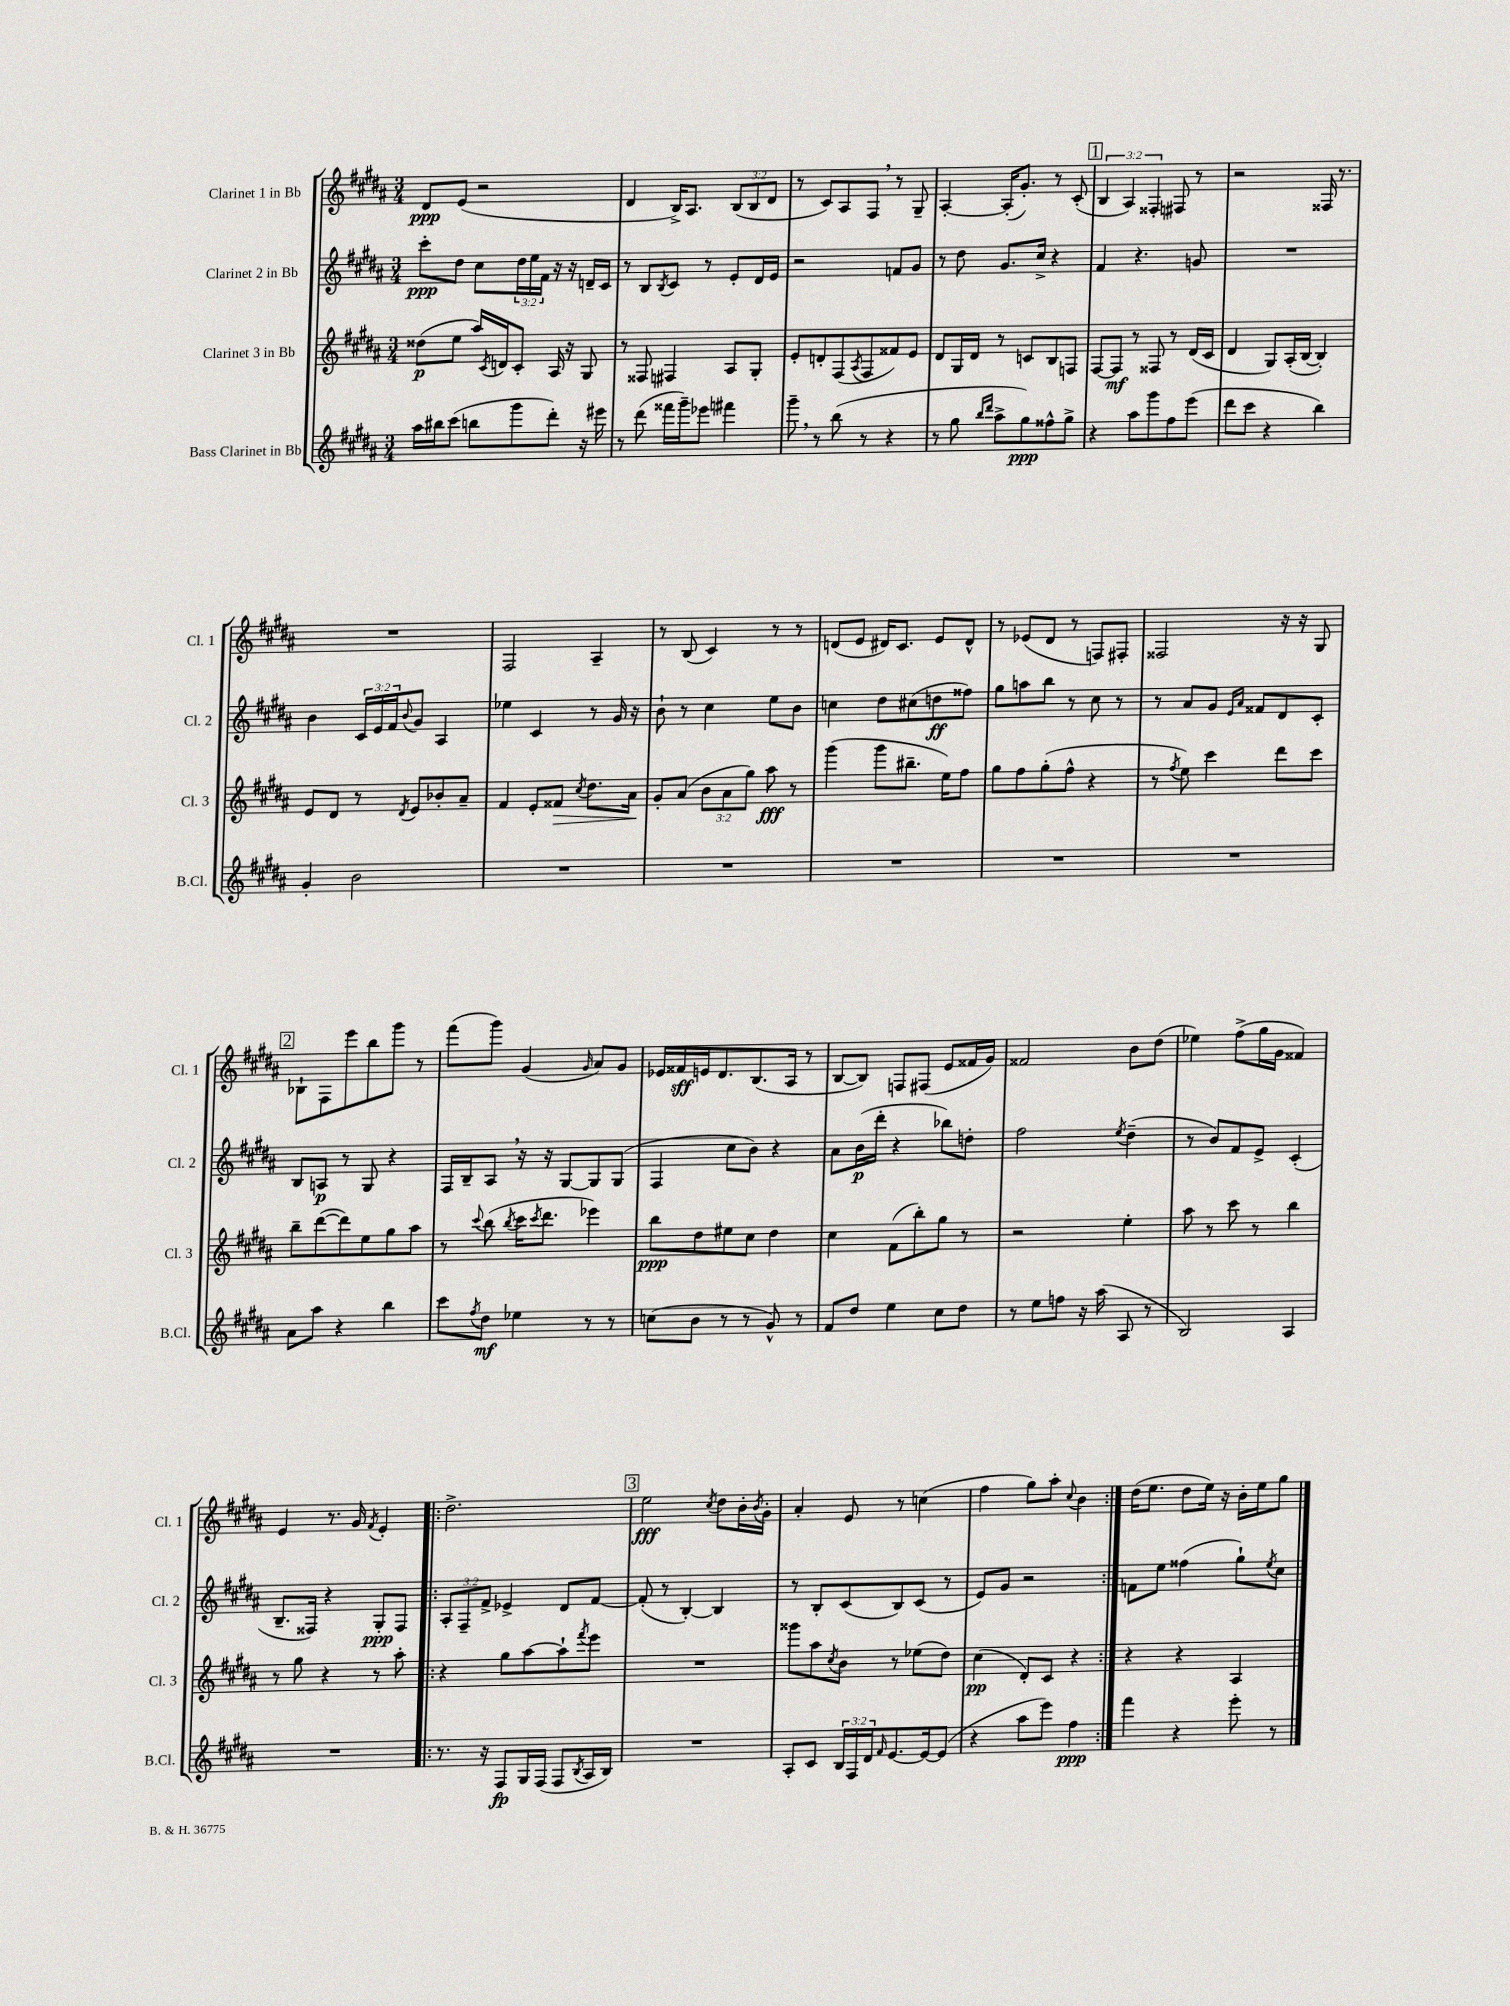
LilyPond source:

<<
\new StaffGroup <<
\new Staff = "s0" \with { instrumentName = "Clarinet 1 in Bb" shortInstrumentName = "Cl. 1" } {
    \clef treble \key b \major \numericTimeSignature \time 3/4 \override Staff.TupletNumber.text = #tuplet-number::calc-fraction-text
    dis'8\ppp e'8( r2 |
    dis'4 b16->) ais8. \tuplet 3/2 { b8( b8 dis'8 } |
    r8 cis'8) ais8 fis8 \breathe r8 gis8-- |
    ais4~-. ais16-.( gis'8.-.) r8 cis'8-.( |
    \mark \markup { \box "1" } \tuplet 3/2 { b4 ais4) fisis4-. } fis8 r8 |
    r2 fisis16 r8. |
    R2. |
    fis2 ais4-- |
    r8 b8( cis'4) r8 r8 |
    d'8( e'8 dis'16) cis'8. e'8 dis'8-^ |
    r8 ees'8( dis'8 r8 f8) fis8-. |
    fisis2 r16 r16 gis8 |
    \mark \markup { \box "2" } bes8-! fis8 e'''8 b''8 gis'''8 r8 |
    fis'''8( gis'''8) gis'4( \grace { gis'16 } ais'8) gis'8 |
    ees'16 fisis'16\sff e'16 dis'8. b8.( ais16 r8 |
    b8~ b8) f8 fis8( e'8 fisis'16 gis'16) |
    fisis'2 b'8 dis''8( |
    ees''4) fis''8->( gis''16 gis'16 fisis'4) |
    e'4 r8. gis'16 \acciaccatura { fis'8 } e'4-. |
    \repeat volta 2 { dis''2.-> |
    \mark \markup { \box "3" } e''2\fff \acciaccatura { cis''8 } dis''8 b'16-. \acciaccatura { b'8 } gis'16-. |
    ais'4-. e'8 r8 c''4( |
    fis''4 gis''8) ais''8-. \appoggiatura { cis''8 } b'4 | }
    dis''16( e''8. dis''8 e''16) r16 b'16-. e''16 gis''8 \bar "|." |
}
\new Staff = "s1" \with { instrumentName = "Clarinet 2 in Bb" shortInstrumentName = "Cl. 2" } {
    \clef treble \key b \major \numericTimeSignature \time 3/4 \override Staff.TupletNumber.text = #tuplet-number::calc-fraction-text
    cis'''8-.\ppp dis''8 cis''8 \tuplet 3/2 { dis''16 e''16 fis'16 } r16 r16 d'16-- cis'16 |
    r8 b8 \acciaccatura { b8 } cis'8 r8 e'8-. dis'16 e'16 |
    r2 f'8 gis'8 |
    r8 dis''8 gis'8. cis''16-> r4 |
    \mark \markup { \box "1" } fis'4 r4. g'8 |
    R2. |
    b'4 \tuplet 3/2 { cis'16 e'16 fis'16 } \appoggiatura { b'8 } gis'8 ais4 |
    ees''4 cis'4 r8 gis'16 r16 |
    b'8-! r8 cis''4 e''8 b'8 |
    c''4 dis''8 cis''8( d''8\ff fisis''8) |
    gis''8 a''8 b''8 r8 cis''8 r8 |
    r8 ais'8 gis'8 \grace { e'16 ais'16 } fisis'8 dis'8 cis'8-. |
    \mark \markup { \box "2" } b8 a8\p r8 gis8 r4 |
    fis16 b16-- ais8 \breathe r16 r16 gis8~ gis8 gis8( |
    fis4 cis''8 b'8) r4 |
    ais'8 b'16\p( dis'''16-. r4 bes''8) d''8-. |
    fis''2 \acciaccatura { e''8 } dis''4--( |
    r8 b'8) fis'8 e'8-> cis'4-.( |
    b8.-- fisis16) r4 gis8-.\ppp fisis8 |
    \repeat volta 2 { \tuplet 3/2 { ais8-. fis8-- fis'8-> } ees'4-> dis'8 fis'8~ |
    \mark \markup { \box "3" } fis'8-.( r8 b4~-.) b4 |
    r8 b8-. cis'8( b8) cis'8( r8 |
    e'8) gis'8 r2 | }
    f'8 e''8 fisis''4( gis''8-!) \acciaccatura { e''8 } cis''8 \bar "|." |
}
\new Staff = "s2" \with { instrumentName = "Clarinet 3 in Bb" shortInstrumentName = "Cl. 3" } {
    \clef treble \key b \major \numericTimeSignature \time 3/4 \override Staff.TupletNumber.text = #tuplet-number::calc-fraction-text
    disis''8\p( e''8 ais''16) \acciaccatura { cis'8 } d'16 cis'8-. ais16 r16 gis8 |
    r8 fisis8 fis4 ais8 gis8-. |
    e'8-. d'8-. fis8( \acciaccatura { ais8 } fis8 fisis'8) e'8 |
    dis'8 gis16 dis'16 r8 c'8 b8 f8 |
    \mark \markup { \box "1" } fis8~ fis8\mf r8 fisis8 r8 dis'16( cis'16 |
    dis'4 gis8) ais16-.( b16~ b4-.) |
    e'8 dis'8 r8 \acciaccatura { dis'8 } e'8 bes'8-. ais'8-- |
    fis'4 e'8-. fisis'8\> \acciaccatura { cis''8 } dis''8. ais'16\! |
    gis'8-. ais'8( \tuplet 3/2 { b'8 ais'8 gis''8) } ais''8\fff r8 |
    gis'''4( gis'''8 bis''8.-- e''16) fis''8 |
    gis''8 fis''8 gis''8-.( fis''8-^ r4 |
    r8 \acciaccatura { fis''8 } e''8) cis'''4 dis'''8 cis'''8 |
    \mark \markup { \box "2" } b''8-- dis'''8~( dis'''8) e''8 gis''8 ais''8 |
    r8 \appoggiatura { cis'''8 } b''8( \acciaccatura { b''8 } cis'''16 \acciaccatura { cis'''8 } dis'''8. ees'''4) |
    b''8\ppp dis''8 eis''8 cis''8 dis''4 |
    cis''4 fis'8( b''8-.) gis''8 r8 |
    r2 e''4-. |
    ais''8 r8 cis'''8 r8 b''4 |
    r8 gis''8 r4 r8 ais''8-. |
    \repeat volta 2 { r4 gis''8 ais''8~ ais''8-! \acciaccatura { fis'''8 } e'''8 |
    \mark \markup { \box "3" } R2. |
    gisis'''8 ais''8 \acciaccatura { cis''8 } b'8 r8 ees''8( dis''8) |
    cis''4\pp( dis'8-.) cis'8 r4 | }
    r4 r4 ais4 \bar "|." |
}
\new Staff = "s3" \with { instrumentName = "Bass Clarinet in Bb" shortInstrumentName = "B.Cl." } {
    \clef treble \key b \major \numericTimeSignature \time 3/4 \override Staff.TupletNumber.text = #tuplet-number::calc-fraction-text
    ais''16 bis''16 cis'''8( b''8 gis'''8 dis'''8-.) r16 eis'''16 |
    r8 dis'''8( fisis'''16 gis'''16--) ees'''8 fis'''4 |
    gis'''8-- \breathe r8 b''8( r8 r4 |
    r8 gis''8 \grace { b''16 dis'''16 } ais''8-> gis''8\ppp) fisis''8-^ gis''8-> |
    \mark \markup { \box "1" } r4 ais''8 gis'''8 fis''8 e'''8( |
    dis'''8 cis'''8 r4 b''4) |
    gis'4-. b'2 |
    R2. |
    R2. |
    R2. |
    R2. |
    R2. |
    \mark \markup { \box "2" } ais'8 ais''8 r4 b''4 |
    cis'''8 \acciaccatura { fis''8 } dis''8\mf ees''4 r8 r8 |
    c''8( b'8 r8 r8 gis'8-^) r8 |
    fis'8 dis''8 e''4 cis''8 dis''8 |
    r8 e''8 f''8 r16 ais''16( ais8 r8 |
    b2) ais4 |
    R2. |
    \repeat volta 2 { r8. r16 fis8\fp gis16 fis16( fis8 \acciaccatura { b8 } ais16 b16) |
    \mark \markup { \box "3" } R2. |
    ais8-. cis'8 \tuplet 3/2 { b16 fis16 dis'16 } \grace { fis'16 } e'8.~ e'16~ e'8( |
    r4 ais''8 e'''8) fis''4\ppp | }
    fis'''4 r4 e'''8-. r8 \bar "|." |
}
>>
>>
\layout { \context { \Score \remove "Bar_number_engraver" } }
